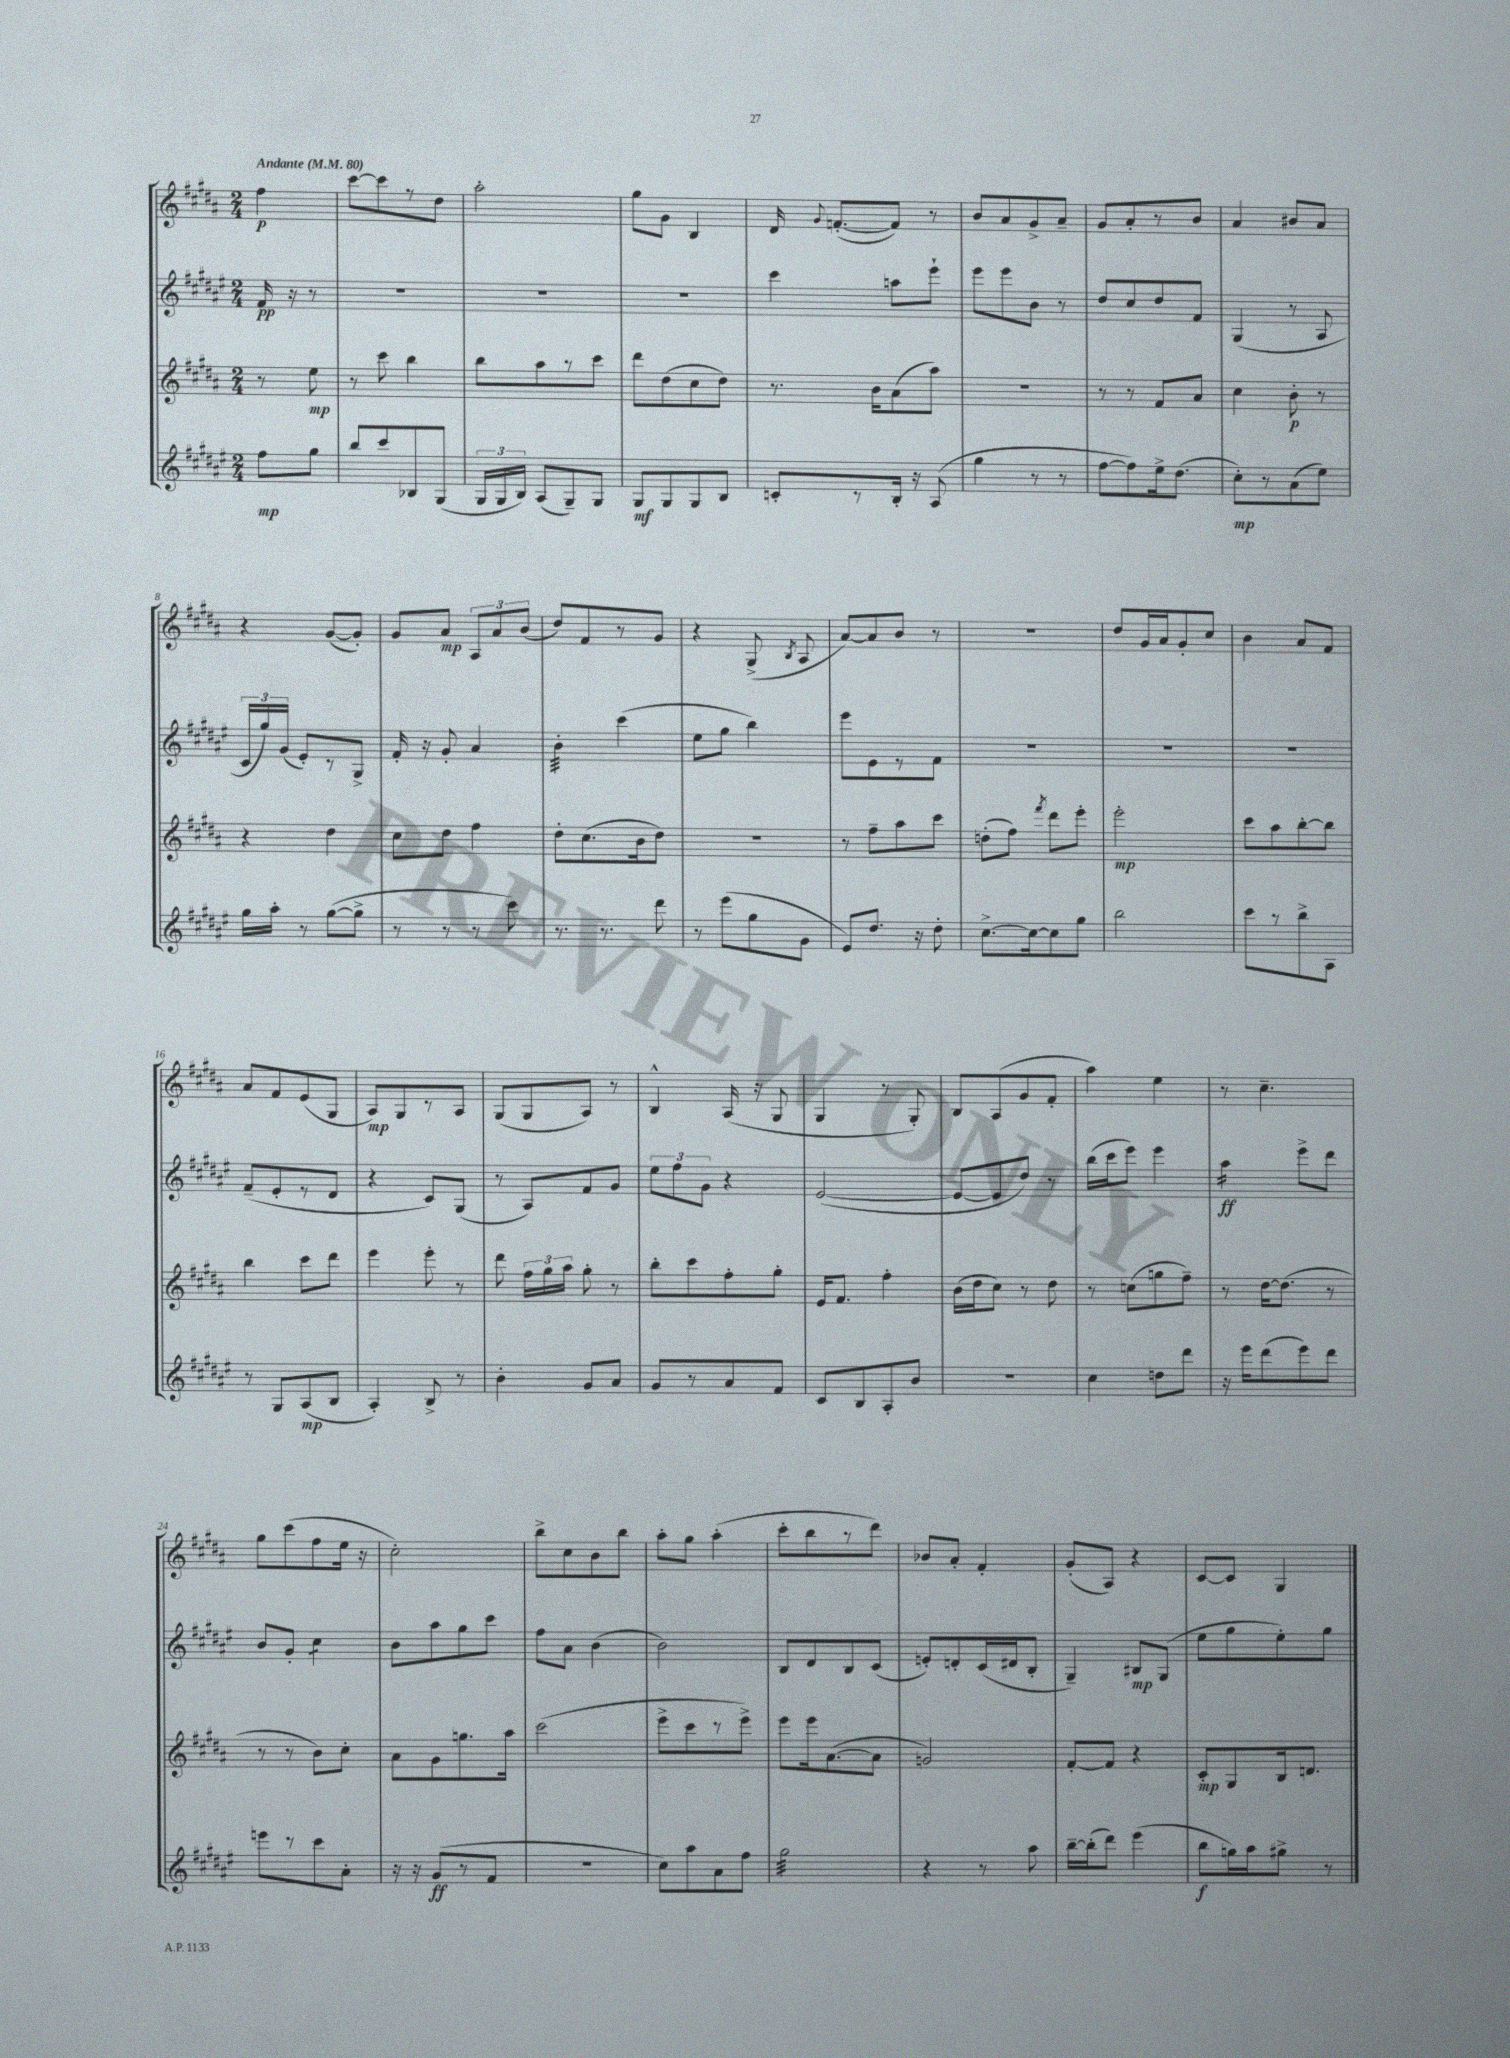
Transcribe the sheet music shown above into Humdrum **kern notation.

**kern	**kern	**kern	**kern
*staff4	*staff3	*staff2	*staff1
*clefG2	*clefG2	*clefG2	*clefG2
*k[f#c#g#d#a#e#]	*k[f#c#g#d#a#]	*k[f#c#g#d#a#e#]	*k[f#c#g#d#a#]
*M2/4	*M2/4	*M2/4	*M2/4
*MM80	*MM80	*MM80	*MM80
8ff#	8r	16f#	4ff#
.	.	16r	.
8gg#	8ee	8r	.
=	=	=	=
8bb	8r	2r	[8ccc#
8ccc#	8ccc#	.	8ccc#]
8B-	4bb	.	8r
(8G#	.	.	8dd#
=	=	=	=
24G#	8bb	2r	2aa#'
24G#	.	.	.
24B)	.	.	.
(8A#	8aa#	.	.
8G#~)	8r	.	.
8G#	8ccc#	.	.
=	=	=	=
8G#	8ddd#	2r	8gg#
8G#	(8dd#	.	8g#
8G#	8cc#	.	4B
8B	8dd#)	.	.
=	=	=	=
8c'	8.r	4ccc#	16d#
.	.	.	8qqg#
.	.	.	([8.f'
8r	.	.	.
.	16b	.	.
16B'	(8a#	8aa	8f])
16r	.	.	.
(8A#	8aa#)	8eee#`	8r
=	=	=	=
4gg#	2r	8eee#	8b
.	.	8eee#	8a#
8r	.	8b	8g#^
8r	.	8r	8a#~
=	=	=	=
[8ff#	8r	8dd#	8g#
8ff#])	8r	8cc#	8a#'
16ee#^	8f#	8dd#	8r
(8.dd#	.	.	.
.	8a#	8f#	8b
=	=	=	=
8cc#')	4cc#	(4G#	4a#
8r	.	.	.
(8a#	8b'	8r	8b#
8ee#)	8r	8A#	8a#
=	=	=	=
16gg#	4r	24c#	4r
.	.	24gg#)	.
16aa#'	.	.	.
.	.	(24g#	.
8r	.	8e#')	.
([8gg#	4dd#	8r	([8g#
8gg#^]	.	8G#^	8g#'])
=	=	=	=
8r	8cc#	16f#'	8g#
.	.	16r	.
8r	8dd#	8g#'	8a#
8r	4ff#	4a#	12A#
.	.	.	12a#
8ccc#)	.	.	.
.	.	.	(12b
=	=	=	=
8.r	8dd#'	4b'	8dd#)
.	(8.cc#	.	8f#
8.r	.	.	.
.	.	(4ccc#	8r
.	16b	.	.
8ddd#	8dd#)	.	8g#
=	=	=	=
8r	2r	8ee#	4r
(8eee#	.	8gg#	.
8gg#	.	4bb)	(8G#^
.	.	.	8qB
8g#	.	.	8A#
=	=	=	=
8e#)	8r	8eee#	[8a#)
8.dd#	8ff#~	8e#	8a#]
.	8aa#	8r	8b
16r	.	.	.
8dd#'	8ccc#	8f#	8r
=	=	=	=
[8.cc#^	(8dd'	2r	2r
.	8ff#)	.	.
16cc#_	.	.	.
.	8qfff#	.	.
8cc#]	8ddd#	.	.
8gg#	8eee'	.	.
=	=	=	=
2bb	2eee'	2r	8dd#
.	.	.	16g#
.	.	.	16a#
.	.	.	8g#'
.	.	.	8cc#
=	=	=	=
8ccc#	8ccc#	2r	4b
8r	8aa#	.	.
8bb^	[8bb'	.	8a#
8A#	8bb]	.	8f#
=	=	=	=
8r	4bb	(8f#~	8a#
8G#	.	8e#'	8f#
(8A#	8ccc#	8r	(8e
8B	8ddd#	8d#	8G#
=	=	=	=
4A#')	4eee	4r	8A#)
.	.	.	8G#
8B^	8eee'	8c#)	8r
8r	8r	(8G#	8A#
=	=	=	=
4b'	8ddd#	8r	(8G#
.	24ff#	8A#)	8G#
.	24gg#	.	.
.	24aa#	.	.
8g#	8gg#'	8f#	8A#)
8a#	8r	8g#	8r
=	=	=	=
8g#	8bb'	12ee#	4B^^
.	.	12ff#	.
8r	8ccc#	.	.
.	.	12g#	.
8a#	8ff#'	4r	(16A#
.	.	.	16r
8f#	8gg#'	.	8G#
=	=	=	=
8c#	16e	([2e#	4G#
.	8.f#	.	.
8B	.	.	.
8A#'	4ff#'	.	8r
8b	.	.	8G#')
=	=	=	=
2r	(16b	8e#_	8B
.	16dd#	.	.
.	8cc#)	8e#]	(8A#
.	8r	8dd#)	8g#
.	8dd#	8r	8f#'
=	=	=	=
4cc#	8r	(16bb	4aa#)
.	.	16ccc#	.
.	(8cc	8eee#)	.
8dd	8gg	4eee#	4ee
8ddd#	8ff#~)	.	.
=	=	=	=
16r	8r	4aa#	8r
16eee#	.	.	.
(8ddd#	[16dd#	.	4.cc#~
.	(8.dd#]	.	.
8eee#)	.	8eee#^	.
8ddd#	8r	8ddd#	.
=	=	=	=
8eee	8r	8b	8gg#
8r	8r	8g#'	(8ccc#
8ccc#	8b)	4cc#	8ff#
8a#'	8cc#'	.	16ee
.	.	.	16r
=	=	=	=
16r	8a#	8b	2cc#')
16r	.	.	.
(8g#	8g#	8aa#	.
8r	8.gg	8gg#	.
8f#	.	8ccc#	.
.	16aa#	.	.
=	=	=	=
2r	(2ccc#	8ff#	8bb^
.	.	8a#	8cc#
.	.	(4b	8b
.	.	.	8bb
=	=	=	=
8cc#)	8eee^	2b)	8aa#'
8aa#	8ccc#	.	8gg#
8a#	8r	.	(4aa#'
8ff#	8eee^)	.	.
=	=	=	=
2gg#	8eee	8B	8ccc#'
.	16eee	8d#	8bb
.	([8.a#	.	.
.	.	8B	8r
.	8a#]	(8c#	8ddd#)
=	=	=	=
4r	2g)	8e')	8b-
.	.	8d'	8a#'
8r	.	(16c#	4f#'
.	.	16d#	.
8aa#	.	8B'	.
=	=	=	=
[16bb~	[8f#'	4G#~)	(8g#'
(16bb']	.	.	.
8ddd#)	8f#]	.	8A#)
(4eee#	4r	8B#	4r
.	.	(8G#	.
=	=	=	=
8bb	8c#'	8ee#	[8c#
16gg)	8G#	8gg#	8c#]
16aa#	.	.	.
8gg#^	16B	8ee#')	4G#
.	8.d	.	.
8r	.	8gg#	.
==	==	==	==
*-	*-	*-	*-
